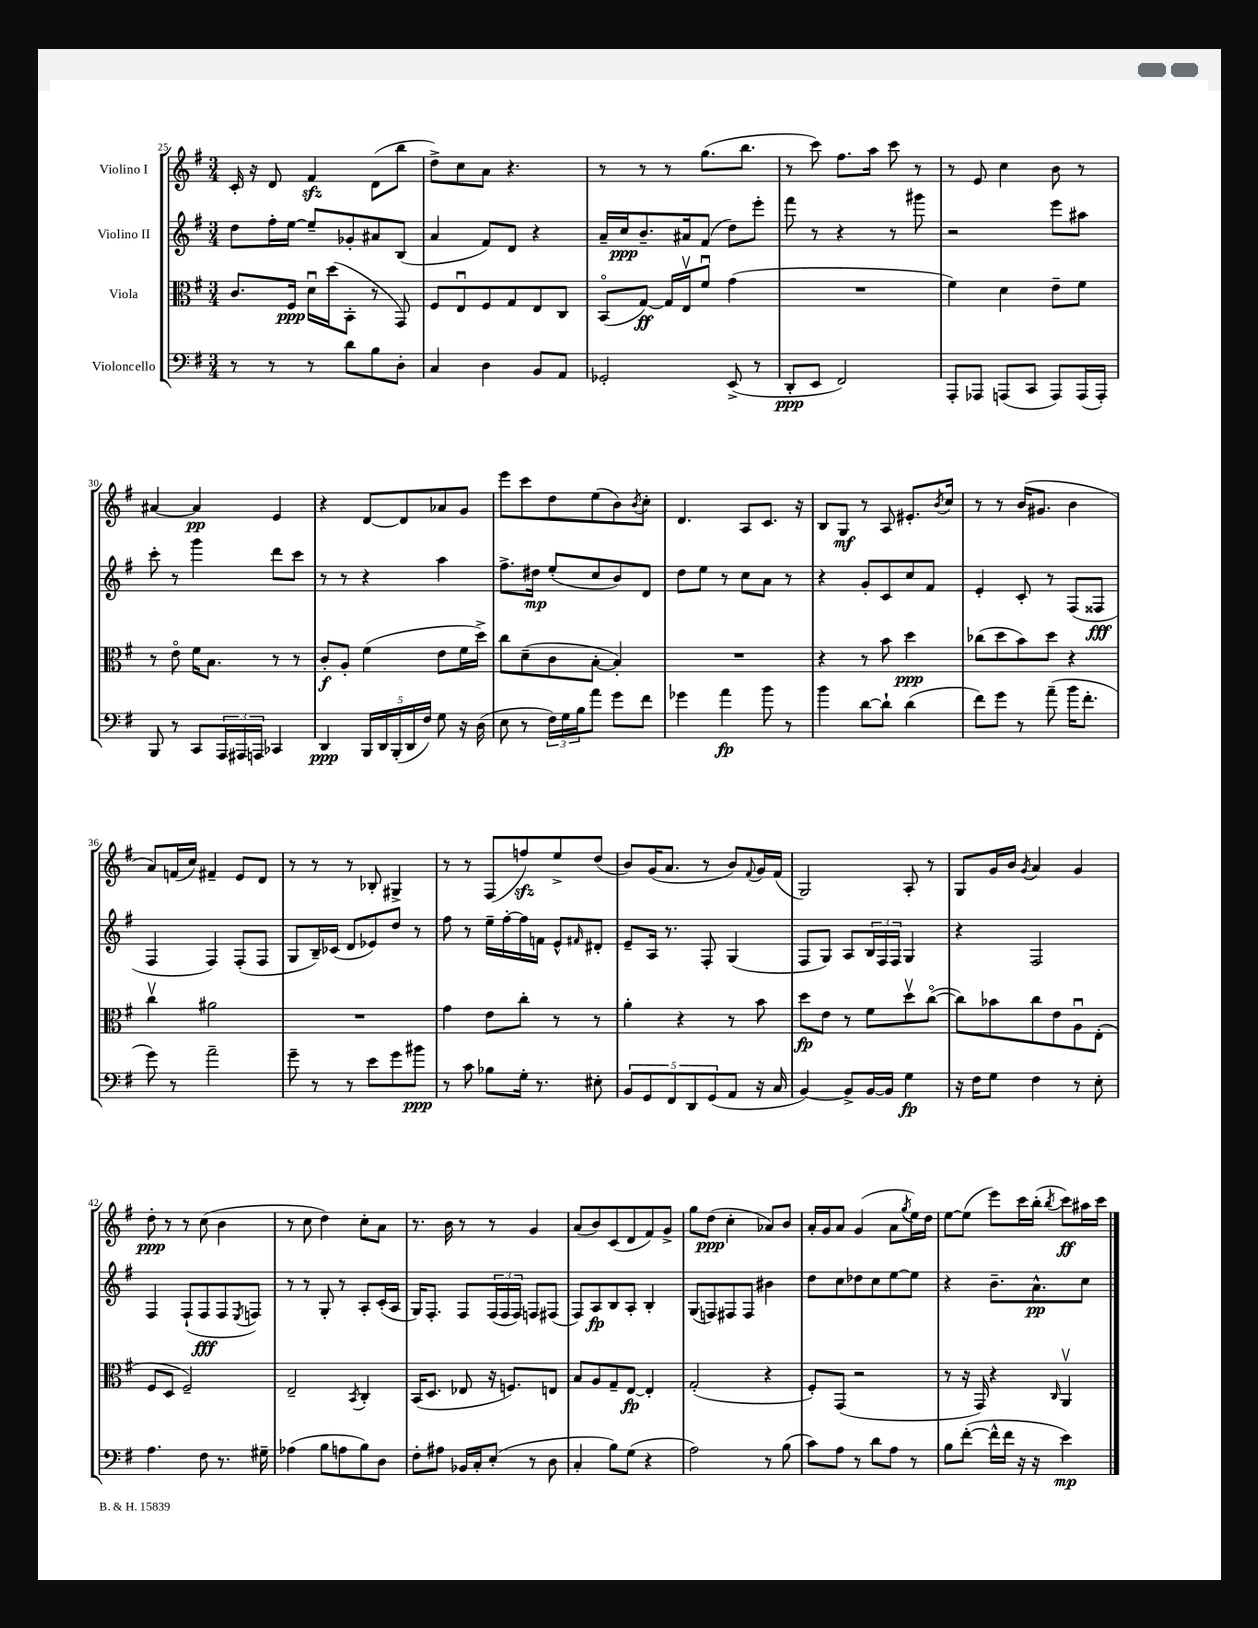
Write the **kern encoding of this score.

**kern	**kern	**kern	**kern
*staff4	*staff3	*staff2	*staff1
*clefF4	*clefC3	*clefG2	*clefG2
*k[f#]	*k[f#]	*k[f#]	*k[f#]
*M3/4	*M3/4	*M3/4	*M3/4
8r	8.c/L	8dd\L	16c'/
.	.	.	16r
8r	.	16ff#'\L	8d/
.	16F#/Jk	[16ee\JJ	.
8r	16du\LL	8ee~/]L	4f#/
.	(16dd\J	.	.
8d\L	8BB'\J	8g-'/	.
8B\	8r	8a#/	(8d\L
8D'\J	8GG/)	(8B/J	8bb\J
=	=	=	=
4C/	8F#/L	4a/	8dd^\L)
.	8Eu/	.	8cc\
4D\	8F#/	8f#/L)	8a\J
.	8G/	8d/J	4.r
8BB/L	8E/	4r	.
8AA/J	8C/J	.	.
=	=	=	=
2GG-'/	(8BBo/L	16a~/LL	8r
.	.	16cc/J	.
.	[8G/J)	8.b~/	8r
.	16G/]LL	.	8r
.	16Ev/J	16a#/k	.
.	8f#u/J	(8f#/J	(8.gg\L
(8EE^/	(4g\	8dd\L)	.
.	.	.	8.bb\J
8r	.	8eee'\J	.
=	=	=	=
8DD'/L	2.r	8fff#\	8r
8EE/J	.	8r	8ccc\)
2FF#/)	.	4r	8.ff#\L
.	.	.	16aa\Jk
.	.	8r	8ccc\
.	.	8ggg#\	8r
=	=	=	=
8AAA'/L	4f#\)	2r	8r
8AAA-/J	.	.	8e/
(8AAA/L	4d\	.	4cc\
8CC/J	.	.	.
8AAA/L)	8e~\L	8eee\L	8b\
(16AAA/L	8f#\J	8aa#\J	8r
16AAA'/JJ)	.	.	.
=	=	=	=
8BBB/	8r	8ccc'\	[4a#/
8r	8eo\	8r	.
8CC/L	16f#\LK	4ggg\	4a#/]
.	8.B\J	.	.
24AAA/L	.	.	.
24AAA#/	.	.	.
24AAA/JJ	.	.	.
4CC-/	8r	8ddd\L	4e/
.	8r	8ccc\J	.
=	=	=	=
4DD/	8c'/L	8r	4r
.	8A'/J	8r	.
20BBB/LL	(4f#\	4r	[8d/L
20DD/	.	.	.
(20BBB'/	.	.	.
.	.	.	8d/]
20DD/	.	.	.
20F#/JJ)	.	.	.
8G\	8e\L	4aa\	8a-/
16r	16f#\L	.	8g/J
(16D\	16dd^\JJ)	.	.
=	=	=	=
8E\	8cc\L	8.ff#^\L	8eee\L
8r	(8d~\	.	8ccc\
.	.	16dd#\Jk	.
24F#\LL)	8c\	(8ee'/L	8dd\
24G\	.	.	.
24B\J	.	.	.
8a\J	[8B'\J	8cc/	(8ee\
8g\L	4B'/])	8b/)	8b\)
.	.	.	8qb/
8f#\J	.	8d/J	8cc'\J
=	=	=	=
4g-\	2.r	8dd\L	4.d/
.	.	8ee\J	.
4a\	.	8r	.
.	.	8cc\L	8A/L
8b\	.	8a\J	8.c/J
8r	.	8r	.
.	.	.	16r
=	=	=	=
4b\	4r	4r	8B/L
.	.	.	8G/J
[8d\L	8r	8g'/L	8r
8d`\]J	8b\	8c/	8A/
(4d\	4dd\	8cc/	8.e#'/L
.	.	8f#/J	.
.	.	.	8qb/
.	.	.	16cc/Jk
=	=	=	=
8f#\L)	(8cc-\L	4e'/	8r
8g\J	8dd\	.	8r
8r	8b\)	8c'/	(16b/LK
.	.	.	8.g#/J
(8a~\	8dd\J	8r	.
16b\LK	4r	(8F#/L	4b\
8.f#'\J	.	.	.
.	.	8F##/J	.
=	=	=	=
8g\)	4ccv\	4F#/	8a/L)
8r	.	.	(16f/L
.	.	.	16cc/JJ)
2a~\	2a#\	4F#/)	4f#~/
.	.	(8F#'/L	8e/L
.	.	8F#/J	8d/J
=	=	=	=
8g~\	2.r	8G/L	8r
8r	.	16B~/L)	8r
.	.	(16c-/JJ	.
8r	.	8d/L	8r
8e\L	.	8e-/)	8B-'/
8g\	.	8dd/J	4G#^/
8b#\J	.	8r	.
=	=	=	=
8r	4g\	8ff#\	8r
8c\	.	8r	8r
8B-\L	8e\L	16ee~\LL	(8F#/L
.	.	[16ff#'\	.
16G'\Jk	8cc'\J	16ff#\]	8ff/)
8.r	.	16f\JJ	.
.	8r	8e^^/L	8ee^/
.	.	16qqf#/	.
8E#'\	8r	8d#'/J	(8dd/J
=	=	=	=
10BB/L	4a'\	8e~/L	8b/L)
10GG/	.	.	.
.	.	16A/Jk	(16g/K
.	.	8.r	8.a/J
10FF#/	.	.	.
.	4r	.	.
10DD/	.	.	.
.	.	8F#'/	8r
(10GG/	.	.	.
8AA/J	8r	(4G/	8b/L)
.	.	.	8qqf#/
16r	8b\	.	16g/L
16C/	.	.	(16f#/JJ
=	=	=	=
[4BB/)	8dd\L	8F#/L	2G/)
.	8e\J	8G/J)	.
8BB^/]L	8r	8A/L	.
[16BB/L	8f#\L	24B/L	.
.	.	24F#/	.
16BB/]JJ	.	.	.
.	.	24F#/JJ	.
4G\	8ddv\	4G/	8A'/
.	([8cco\J	.	8r
=	=	=	=
16r	8cc\]L)	4r	8G/L
16F#\LK	.	.	.
8G\J	8b-\	.	16g/L
.	.	.	16b/JJ
.	.	.	8qg/
4F#\	8cc\	2F#/	4a/
.	8e\	.	.
8r	8Au\	.	4g/
8E'\	(8E'\J	.	.
=	=	=	=
4.A\	8F#/L	4F#/	8dd'\
.	8D/J	.	8r
.	2F#~/)	(8F#`/L	8r
8F#\	.	8F#/	(8cc\
8.r	.	8F#/	4b\
.	.	8qE/	.
.	.	8F/J)	.
16G#~\	.	.	.
=	=	=	=
(4A-\	2E~/	8r	8r
.	.	8r	8cc\
8B\L	.	8G'/	4dd\)
8A\	.	8r	.
.	8qBB/	.	.
8B\)	4C'/	8A'/L	8cc'\L
8D\J	.	(16c'/L	8a\J
.	.	16A/JJ	.
=	=	=	=
8F#'\L	(16BB/LK	16G/LK)	8.r
.	8.D/J	8.F#'/J	.
8A#\J	.	.	.
.	.	.	16b\
16BB-/LL	8E-/	8F#/L	8r
16C'/J	.	.	.
(8E'/J	16r	(24F#/L	8r
.	.	24F#/	.
.	8.F/L)	.	.
.	.	24F#/JJ)	.
8r	.	8F/L	4g/
8D\	8E/J	(8F#/J	.
=	=	=	=
4C'/	8B/L	8F#/L)	(8a/L
.	8A/	8A/	8b/)
8B\L)	8G~/	8B/	(8c/
(8G\J	[8E/J	8A'/J	8d/
4r	4E'/]	4B'/	8f#/)
.	.	.	8g^/J
=	=	=	=
2A\)	(2G'/	(8G/L	8gg\L
.	.	8F/)	(8dd\J
.	.	8F#/	4cc'\
.	.	8F#/J	.
8r	4r	4b#\	8a-/L)
(8B\	.	.	8b/J
=	=	=	=
8c\L)	8F#'/L)	8dd\L	16a'/LL
.	.	.	16g/J
8A\J	(8GG/J	8cc\	8a/J
8r	2r	8dd-\	(4g/
8d\L	.	8cc\	.
8A\J	.	[8ee\	8a\L
.	.	.	8qgg/
8r	.	8ee\]J	16ee\L)
.	.	.	16dd\JJ
=	=	=	=
8B\L	8r	4r	[8ee\L
([8f#'\J	16r	.	(8ee\]J
.	16GG/)	.	.
16f#^^\]LL	4r	8.b~\L	8eee\L)
16f#\JJ	.	.	.
16r	.	.	16ccc\L
16r	.	8.a^^\	(16bb'\JJ
.	16qqC/	.	8qbb/
4e\)	4AAv/	.	8ccc\L)
.	.	8cc\J	16aa#\L
.	.	.	16ccc\JJ
==	==	==	==
*-	*-	*-	*-
